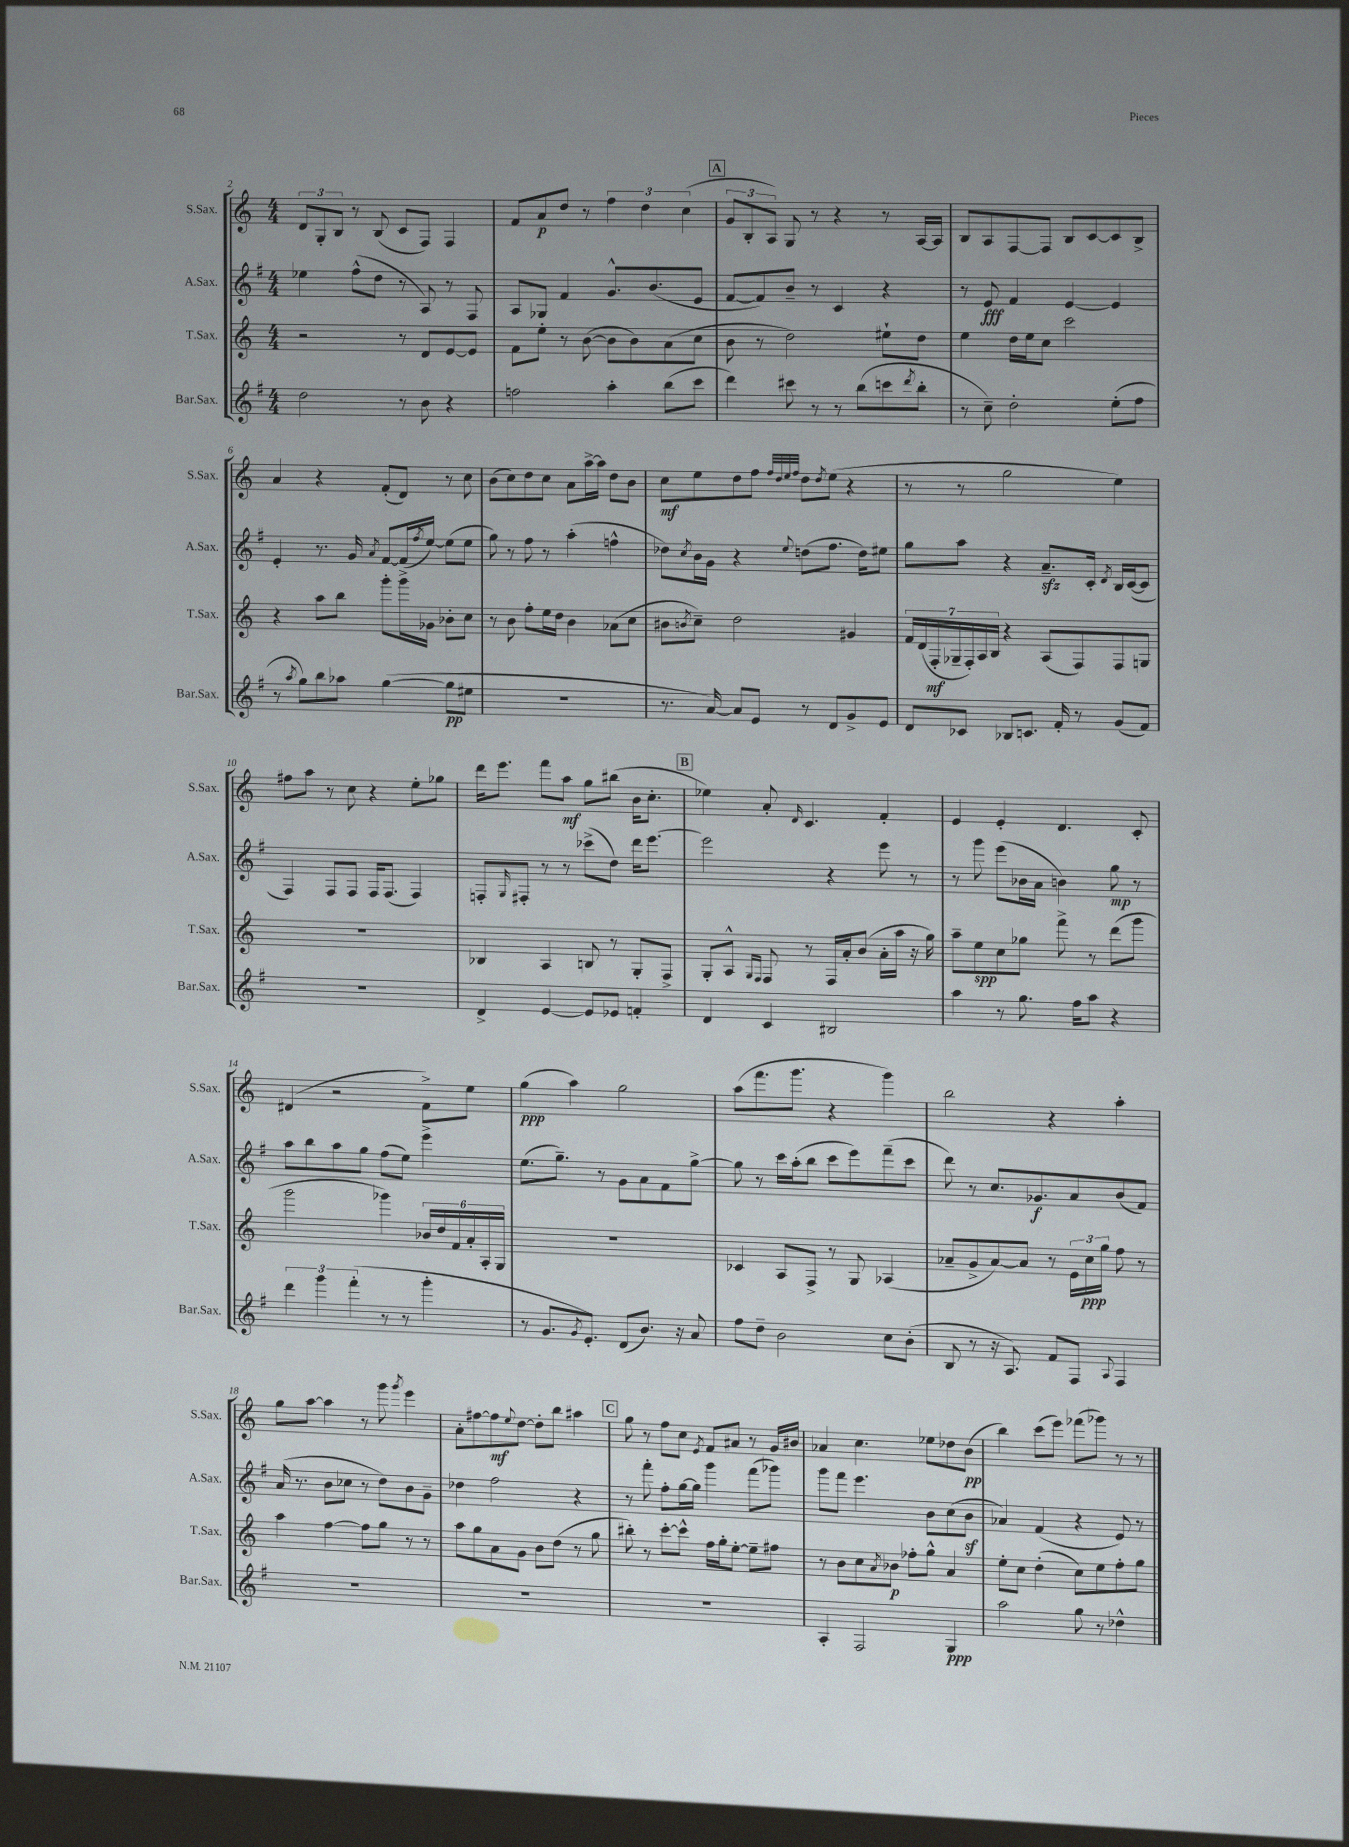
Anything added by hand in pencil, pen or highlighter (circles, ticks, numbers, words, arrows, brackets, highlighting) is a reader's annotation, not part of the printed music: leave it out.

**kern	**kern	**kern	**kern
*staff4	*staff3	*staff2	*staff1
*clefG2	*clefG2	*clefG2	*clefG2
*k[f#]	*k[]	*k[f#]	*k[]
*M4/4	*M4/4	*M4/4	*M4/4
2dd\	2r	4ee-\	12d/L
.	.	.	12G'/
.	.	.	12B/J
.	.	(8ff#^^\L	8r
.	.	8dd\J	(8B/
8r	8r	8r	8c/L
8b\	8d/L	8A/)	8F/J)
4r	[8e/	8r	4F/
.	8e/]J	8F#/	.
=	=	=	=
2ff\	8f\L	8A/L	8f/L
.	8ee'\J	8G-/J	8a/
.	8r	4f#/	8dd/J
.	([8b\	.	8r
4aa'\	8b\]L	8.g^^/L	6ff\
.	8b\)	.	.
.	.	.	6dd\
.	.	(8.b/	.
(8bb\L	(8a\	.	.
.	.	.	(6cc\
8ccc\J	8cc\J	8e/J	.
=	=	=	=
4ddd\)	8b\	[8f#/L	12g/L
.	.	.	12B'/
.	8r	8f#/])	.
.	.	.	12A/J)
8ccc#\	2dd\)	8b~/J	8G/
8r	.	8r	8r
8r	.	4c/	4r
(8bb\L	.	.	.
8ccc\	8ee#`\L	4r	8r
8qddd/	.	.	.
8bb'\J	8dd\J	.	[16A/LL
.	.	.	16A/]JJ
=	=	=	=
8r	4ee\	8r	8B/L
8cc~\)	.	8e/	8A/
2dd'\	16dd\LL	4f#/	[8F/
.	16ee\J	.	.
.	8cc\J	.	8F/]J
.	2ccc\	[4e/	8B/L
.	.	.	[8c/
(8ee'\L	.	4e/]	8c/]
8ff#\J	.	.	8B^/J
=	=	=	=
8r	4r	4e'/	4a/
8qaa/	.	.	.
8gg\L)	.	.	.
8bb\	8aa\L	8.r	4r
8aa-\J	8bb\J	.	.
.	.	16g/	.
.	.	8qa/	.
([4gg\	8ggg'\L	[8f#/L	(8f'/L
.	16ggg^\L	(16f#/]L	8d/J)
.	.	8qff#/	.
.	16g-\JJ	[16ee/JJ)	.
8gg\]L	8b-'\L	(8ee\]L	8r
8ee#\J	8cc\J	8ee\J	8cc\
=	=	=	=
1r	8r	8gg\)	(8b\L
.	8b\	8r	8cc\)
.	8ff'\L	8ff#\	8dd\
.	16ee\L	8r	8cc\J
.	16dd\JJ	.	.
.	4b\	(4aa'\	8a\L
.	.	.	[16aa^\L
.	.	.	16aa\]JJ
.	(8a-\L	4ff^^\	8dd\L
.	8cc\J	.	8b\J
=	=	=	=
8.r	8b#\L	8dd-\L)	8cc\L
.	8qb/	8qcc/	.
.	8cc~\J)	16b\L	8ee\
[16a/)	.	16g\JJ	.
8a/]L	2dd\	4r	8dd\
8e/J	.	.	8ff\J
.	.	.	32qqff/LLL
.	.	.	32qqdd/
.	.	.	32qqee/
.	.	8qqee/	32qqff/JJJ
8r	.	(8dd\L	8dd\L
.	.	.	8qdd/
8d/L	.	8.ff#\J	(8ee\J
8g^/	4g#/	.	4r
.	.	16dd\LK)	.
8e/J	.	8ee#\J	.
=	=	=	=
8d/L	28f/LL	8gg\L	8r
.	(28d/	.	.
.	28F'/	.	.
.	28G-~/	.	.
8c-/J	.	8aa\J	8r
.	28F'/)	.	.
.	28A/	.	.
.	28B/JJ	.	.
8B-/L	4r	4r	2gg\
8.c/J	.	.	.
.	(8A/L	8.a~/L	.
16f#'/	.	.	.
8r	8F/)	.	.
.	.	16c'/Jk	.
.	.	8qd/	.
(8g/L	8F/	16B/LL	4ee\)
.	.	([16c/J	.
8f#/J)	8G/J	8c/]J	.
=	=	=	=
1r	1r	4F#/)	8ff#\L
.	.	.	8aa\J
.	.	8F#/L	8r
.	.	8F#/J	8cc\
.	.	16F#/LK	4r
.	.	(8.F#/J	.
.	.	4F#/)	8ee'\L
.	.	.	8gg-\J
=	=	=	=
4d^/	4B-/	8F'/L	16ddd\LK
.	.	.	8.eee\J
.	.	16qqG/	.
.	.	8F#'/J	.
[4e/	4A/	8r	8fff\L
.	.	8r	8aa\J
8e/]L	8B/	(8ccc-^\L	8gg\L
8e-/J	8r	8dd\J)	(8bb#\J
4f'/	8G'/L	16ddd\LK	16b\LK
.	.	[8.eee\J	8.cc'\J
.	8F^/J	.	.
=	=	=	=
4d/	8G'/L	2eee\]	4ee-\)
.	8A^^/J	.	.
.	16qqG/LL	.	.
.	16qqF/JJ	.	.
4c/	8F/	.	8a'/
.	.	.	16qqd/
.	8r	.	4.c/
2B#/	16F/LL	4r	.
.	16a'/J	.	.
.	(8b/J	.	.
.	16a'\LL	8eee\	4f'/
.	16aa\JJ	.	.
.	16r	8r	.
.	16gg\)	.	.
=	=	=	=
4aa\	8aa~\L	8r	4e/
.	8ee\	8ggg\	.
8r	8cc\	(8eee\L	4e'/
8.gg\	8gg-\J	16b-\L	.
.	.	16a\JJ	.
.	8fff^\	4b\)	4.d/
16ff#\LK	.	.	.
8aa\J	8r	.	.
4r	(8ddd\L	8gg\	.
.	8ggg\J	8r	8c'/
=	=	=	=
6ddd\	2ggg\	8aa\L	(4d#/
.	.	8bb\	.
6ggg\	.	.	.
.	.	8aa\	2r
(6fff#'\	.	.	.
.	.	8gg\J	.
8r	4ggg-\)	(8ff#\L	.
8r	.	8ee\J)	.
4ggg'\	24b-/LL	4eee^\	8f^\L)
.	24dd/	.	.
.	24f/	.	.
.	24a'/	.	8ee\J
.	24A'/	.	.
.	24G/JJ	.	.
=	=	=	=
8r	1r	(8.ee\L	(4gg\
8.g/L	.	.	.
.	.	8.gg~\J)	.
.	.	.	4aa\)
8qg/	.	.	.
8.e'/J)	.	.	.
.	.	8r	.
(8d/L	.	8g\L	2gg\
8.b/J)	.	8a\	.
.	.	8f#\	.
16r	.	.	.
8a/	.	[8gg^\J	.
=	=	=	=
8ff#\L	4c-/	8gg\]	(8aa\L
8dd~\J	.	8r	8.fff\
2b\	8A/L	16ccc\LL	.
.	.	(16aa'\J	8.ggg\J
.	8F^/J	8bb\J	.
.	8r	8ccc\L	4r
.	8G/	8eee\)	.
8cc\L	(4A-/	(8fff#~\	4ggg\)
(8b'\J	.	8ccc\J	.
=	=	=	=
8B/	8a-~/L	8ddd\)	2bb\
8r	8g^/	8r	.
16r	[8a-/)	8.cc/L	.
8.A/)	.	.	.
.	8a-/]J	.	.
.	.	8.g-/	.
8f#/L	8r	.	4r
8F#/J	24e\LL	8a/	.
.	24cc\	.	.
.	24gg\JJ	.	.
8qqA/	.	.	.
4F#/	8ff\	(8b/	4aa'\
.	8r	8f#/J)	.
=	=	=	=
1r	4aa\	(16a/	8gg\L
.	.	8.r	.
.	.	.	[8aa\J
.	[4ff\	8b\L	4aa\]
.	.	8cc-\J	.
.	8ff\]L	8r	8r
.	8gg\J	8dd\L)	8ggg\
.	.	.	8qggg/
.	8r	8b\	4eee\
.	8r	8g~\J	.
=	=	=	=
1r	8aa\L	4dd-\	8a'\L
.	8gg\	.	[8ff#\
.	8a\	2ff#\	8ff#\]
.	.	.	8qqee/
.	8g\J	.	[8dd\J
.	8b\L	.	8dd'\]L
.	(8dd\J	.	8bb\J
.	8r	4r	4aa#\
.	8gg\	.	.
=	=	=	=
1r	8bb#'\)	8r	8gg\
.	8r	8fff#'\	8r
.	[8ccc'\L	8ff#'\L	8ff\L
.	8ccc^^\]J	[16gg\L	8cc\J
.	.	16gg\]JJ	.
.	.	.	8qe/
.	16ff\LL	4ggg\	8f/L
.	16gg'\J	.	.
.	[8ee'\J	.	8a#/J
.	8ee~\]L	(8fff#\L	8r
.	8ff#\J	8ggg-\J)	16g/LL
.	.	.	16b#/JJ
=	=	=	=
4A'/	8r	8ggg\L	4a-/
.	8b\L	8fff#\J	.
2F#/	8cc\	4.eee\	4.cc\
.	8qa/	.	.
.	8b-\J	.	.
.	8ff-'\L	.	.
.	8gg^^\J	8b\L	8ee-\L
4G/	4a/	(8cc\	8dd-\
.	.	8b\J	(8b\J
=	=	=	=
2aa\	8ee'\L	4a-/)	4bb\)
.	8cc\J	.	.
.	(4dd'\	(4f#/	(8ccc\L
.	.	.	8eee\J)
8gg\	8cc\L)	4r	(8fff-\L
8r	8ee\	.	8ggg-\J)
4dd-^^\	8ff'\	8e/)	8r
.	8gg\J	8r	8r
==	==	==	==
*-	*-	*-	*-
